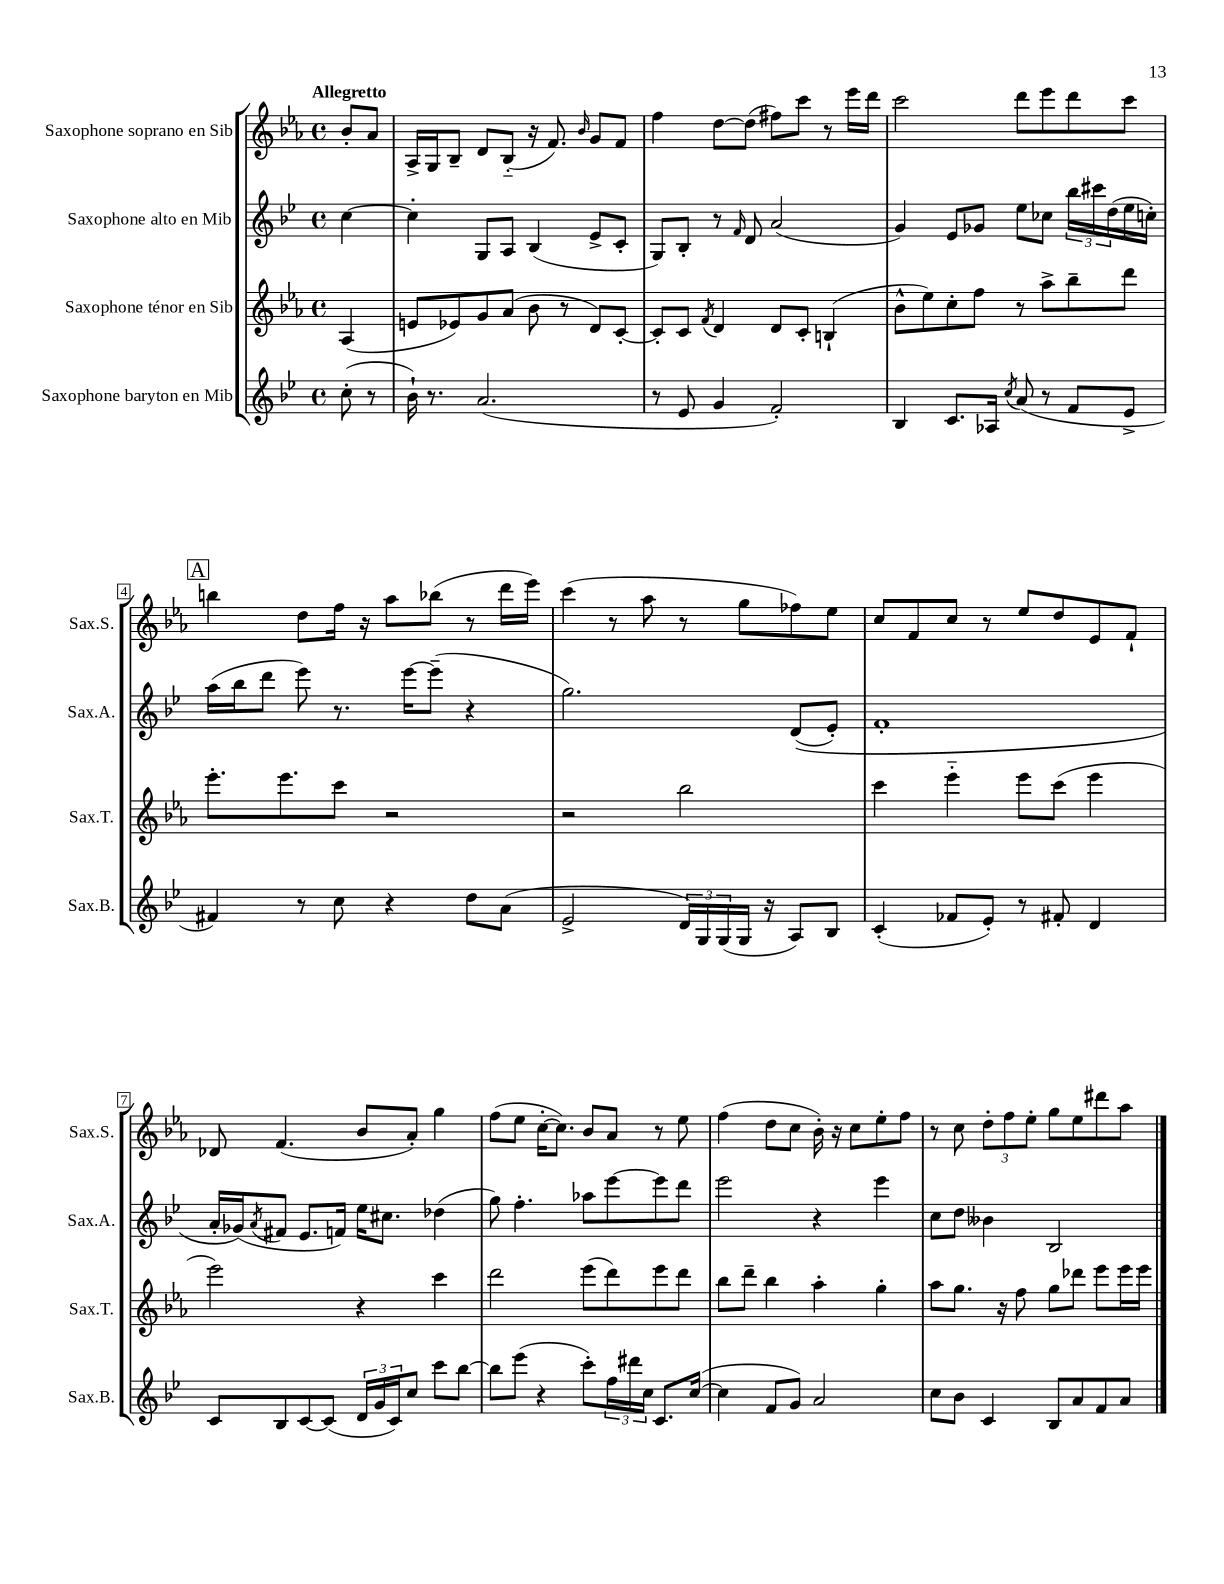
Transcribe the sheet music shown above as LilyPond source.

<<
\new StaffGroup <<
\new Staff = "s0" \with { instrumentName = "Saxophone soprano en Sib" shortInstrumentName = "Sax.S." } {
    \clef treble \key ees \major \defaultTimeSignature \time 4/4 \partial 4 \tempo "Allegretto"
    bes'8-. aes'8 |
    aes16-> g16 bes8-- d'8 bes8-_( r16 f'8.) \grace { bes'16 } g'8 f'8 |
    f''4 d''8~ d''8( fis''8) c'''8 r8 ees'''16 d'''16 |
    c'''2 d'''8 ees'''8 d'''8 c'''8 |
    \mark \markup { \box "A" } b''4 d''8 f''16 r16 aes''8 bes''8( r8 d'''16 ees'''16) |
    c'''4( r8 aes''8 r8 g''8 fes''8) ees''8 |
    c''8 f'8 c''8 r8 ees''8 d''8 ees'8 f'8-! |
    des'8 f'4.( bes'8 aes'8-.) g''4 |
    f''8( ees''8 c''16~-. c''8.) bes'8 aes'8 r8 ees''8 |
    f''4( d''8 c''8 bes'16-.) r16 c''8 ees''8-. f''8 |
    r8 c''8 \tuplet 3/2 { d''8-. f''8 ees''8-. } g''8 ees''8 dis'''8 aes''8 \bar "|." |
}
\new Staff = "s1" \with { instrumentName = "Saxophone alto en Mib" shortInstrumentName = "Sax.A." } {
    \clef treble \key bes \major \defaultTimeSignature \time 4/4 \partial 4
    c''4~ |
    c''4-. g8 a8 bes4( ees'8-> c'8-. |
    g8) bes8-. r8 \grace { f'16 } d'8 a'2( |
    g'4) ees'8 ges'8 ees''8 ces''8 \tuplet 3/2 { bes''16 cis'''16 d''16( } ees''16 c''16-.) |
    \mark \markup { \box "A" } a''16( bes''16 d'''8 ees'''8) r8. ees'''16~ ees'''8--( r4 |
    g''2.) d'8(\( ees'8-.) |
    f'1-. |
    a'16-. ges'16(\) \acciaccatura { a'8 } fis'8 ees'8. f'16) ees''16 cis''8. des''4( |
    g''8) f''4.-. aes''8 ees'''8~ ees'''8 d'''8 |
    ees'''2 r4 ees'''4 |
    c''8 d''8 beses'4 bes2 \bar "|." |
}
\new Staff = "s2" \with { instrumentName = "Saxophone ténor en Sib" shortInstrumentName = "Sax.T." } {
    \clef treble \key ees \major \defaultTimeSignature \time 4/4 \partial 4
    aes4( |
    e'8 ees'8) g'8 aes'8( bes'8 r8 d'8) c'8~-. |
    c'8-. c'8 \acciaccatura { f'8 } d'4 d'8 c'8-. b4-!( |
    bes'8-^ ees''8) c''8-. f''8 r8 aes''8-> bes''8-- d'''8 |
    \mark \markup { \box "A" } ees'''8.-. ees'''8. c'''8 r2 |
    r2 bes''2 |
    c'''4 ees'''4-_ ees'''8 c'''8( ees'''4 |
    ees'''2) r4 c'''4 |
    d'''2 ees'''8( d'''8) ees'''8 d'''8 |
    bes''8 d'''8-- bes''4 aes''4-. g''4-. |
    aes''8 g''8. r16 f''8 g''8 des'''8 ees'''8 ees'''16 ees'''16 \bar "|." |
}
\new Staff = "s3" \with { instrumentName = "Saxophone baryton en Mib" shortInstrumentName = "Sax.B." } {
    \clef treble \key bes \major \defaultTimeSignature \time 4/4 \partial 4
    c''8-.( r8 |
    bes'16-!) r8. a'2.( |
    r8 ees'8 g'4 f'2-.) |
    bes4 c'8. aes16 \acciaccatura { c''8 } a'8( r8 f'8 ees'8-> |
    \mark \markup { \box "A" } fis'4) r8 c''8 r4 d''8 a'8( |
    ees'2-> \tuplet 3/2 { d'16) g16 g16( } g16 r16 a8) bes8 |
    c'4-.( fes'8 ees'8-.) r8 fis'8-. d'4 |
    c'8 bes8 c'8~ c'8( \tuplet 3/2 { d'16 g'16 c'16) } c''8 c'''8 bes''8~ |
    bes''8 ees'''8( r4 c'''8-.) \tuplet 3/2 { f''16 dis'''16 c''16 } c'8. c''16~( |
    c''4 f'8 g'8) a'2 |
    c''8 bes'8 c'4 bes8 a'8 f'8 a'8 \bar "|." |
}
>>
>>
\layout { \context { \Score \override BarNumber.stencil = #(make-stencil-boxer 0.1 0.3 ly:text-interface::print) } }
